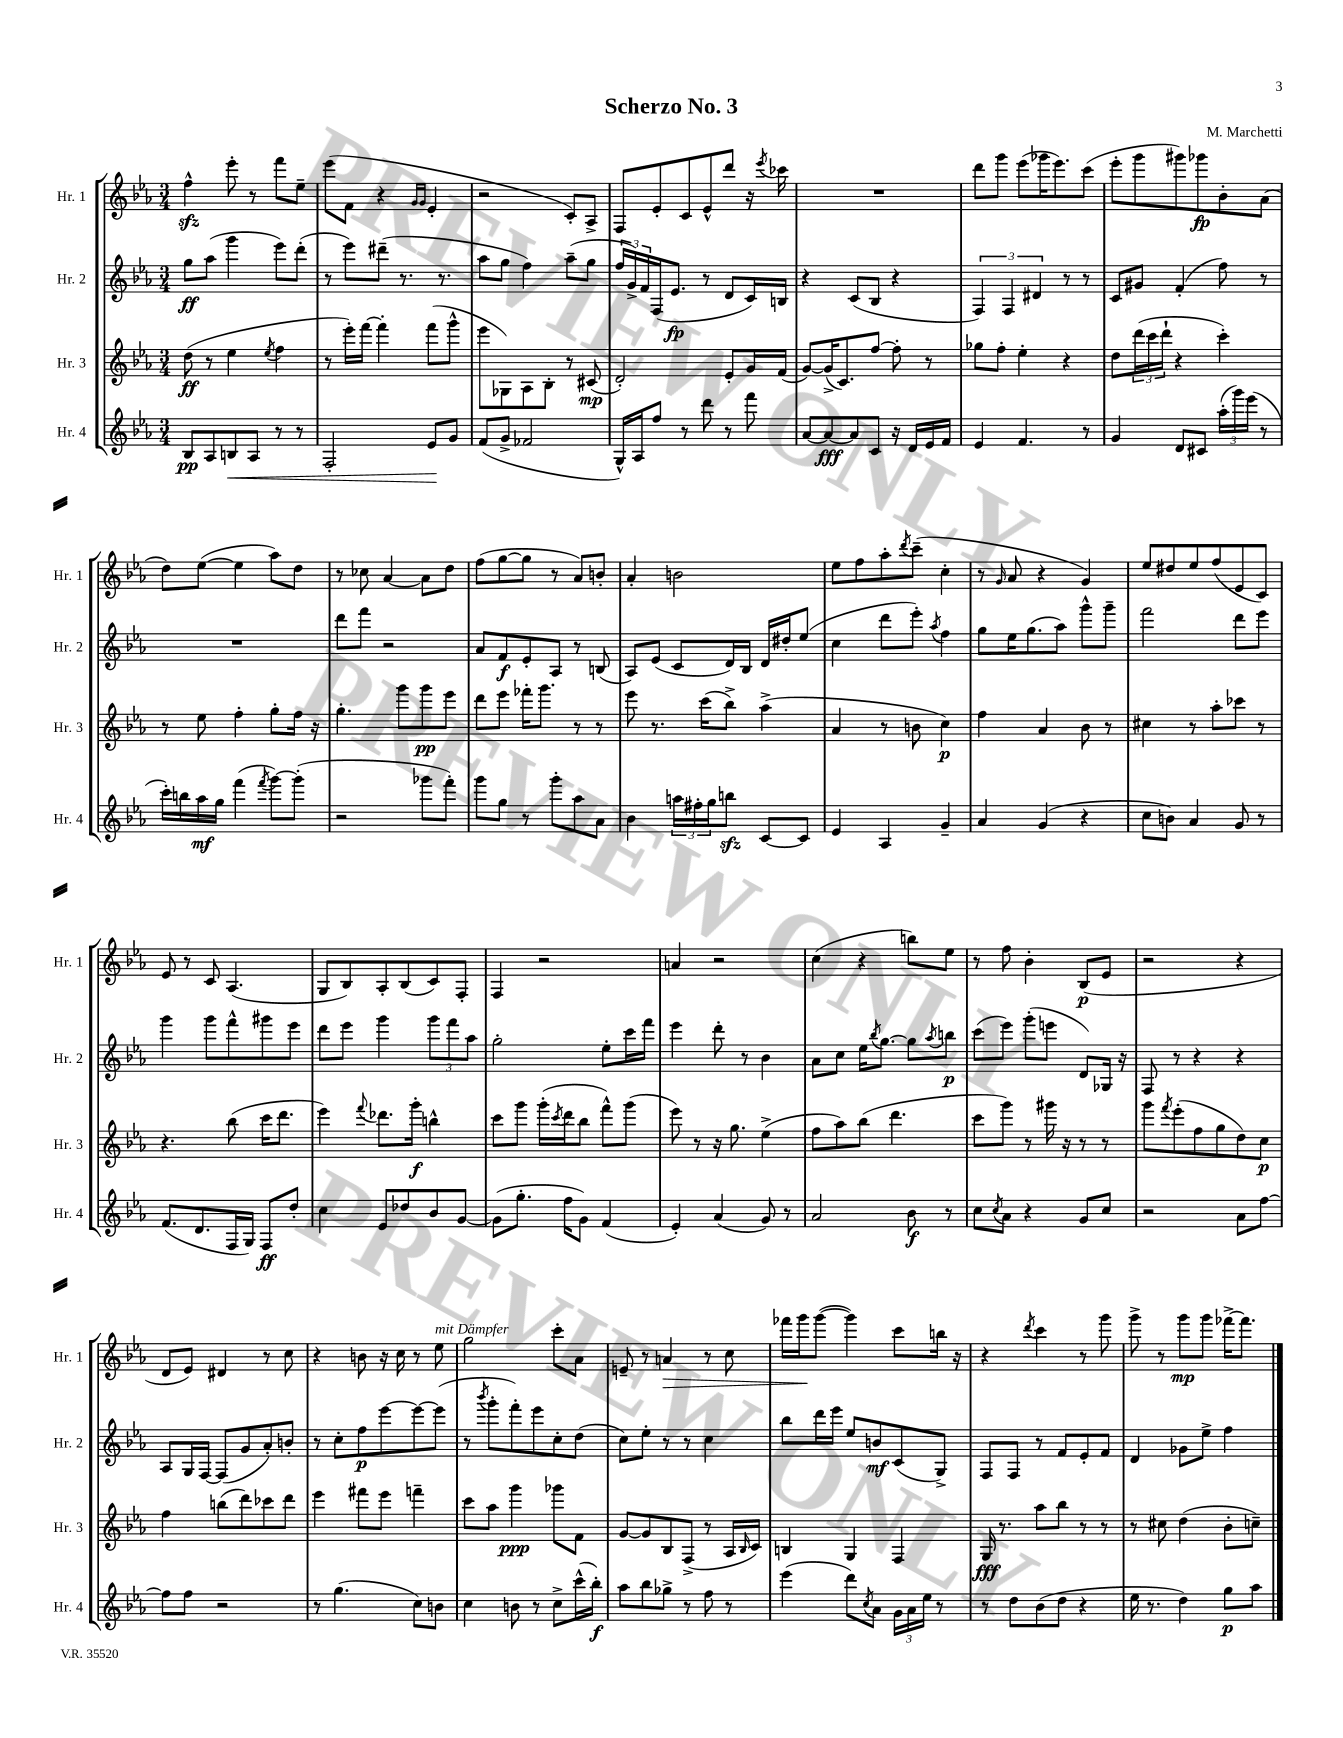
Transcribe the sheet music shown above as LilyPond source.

\header { title = "Scherzo No. 3" composer = "M. Marchetti" }
<<
\new StaffGroup <<
\new Staff = "s0" \with { instrumentName = "Hr. 1" shortInstrumentName = "Hr. 1" } {
    \clef treble \key ees \major \numericTimeSignature \time 3/4
    f''4-^\sfz ees'''8-. r8 f'''8 ees''8-- |
    ees'''8( f'8 r4 \grace { g'16 g'16 } ees'4-. |
    r2 c'8-.) aes8-> |
    f8 ees'8-. c'8 ees'8-^ d'''8 r16 \acciaccatura { ees'''8 } ces'''16 |
    R2. |
    d'''8 g'''8 ees'''8( ges'''16 ees'''8.) c'''8( |
    ees'''8-. g'''8 gis'''8) ges'''8\fp bes'8-. aes'8( |
    d''8) ees''8~( ees''4 aes''8) d''8 |
    r8 ces''8 aes'4~ aes'8 d''8 |
    f''8( g''8~ g''8 r8 aes'8) b'8-. |
    aes'4-. b'2 |
    ees''8 f''8 aes''8-. \acciaccatura { d'''8 } c'''8--( c''4-. |
    r8 \grace { g'16 } aes'8 r4 g'4) |
    ees''8 dis''8 ees''8 f''8( ees'8 c'8) |
    ees'8 r8 c'8 aes4.( |
    g8 bes8) aes8-. bes8( c'8) f8-. |
    f4 r2 |
    a'4 r2 |
    c''4( r4 b''8) ees''8 |
    r8 f''8 bes'4-. bes8\p( ees'8 |
    r2 r4 |
    d'8 ees'8) dis'4 r8 c''8 |
    r4 b'8 r16 c''16 r8 ees''8^\markup { \italic "mit Dämpfer" } |
    g''2 c'''8-. aes'8 |
    e'8-- r8 a'4\> r8 c''8 |
    fes'''16 g'''16\! g'''8~( g'''4) c'''8 b''16 r16 |
    r4 \acciaccatura { d'''8 } c'''4 r8 g'''8 |
    g'''8-> r8 g'''8\mp g'''8 fes'''16~-> fes'''8. \bar "|." |
}
\new Staff = "s1" \with { instrumentName = "Hr. 2" shortInstrumentName = "Hr. 2" } {
    \clef treble \key ees \major \numericTimeSignature \time 3/4
    g''8\ff aes''8( g'''4 ees'''8) d'''8-.( |
    r8 ees'''8) dis'''8--( r8. r8. |
    aes''8 g''8 f''4) aes''8--( g''8 |
    \tuplet 3/2 { f''16 g'16->) f'16 } f16( ees'8.\fp r8 d'8 c'16) b16 |
    r4 c'8( bes8 r4 |
    \tuplet 3/2 { f4) f4 dis'4 } r8 r8 |
    c'8 gis'8 f'4-.( f''8) r8 |
    R2. |
    d'''8 f'''8 r2 |
    aes'8 f'8\f ees'8-. aes8 r8 b8( |
    aes8) ees'8( c'8 d'16) bes16 d'16 dis''16-. ees''8( |
    c''4 d'''8 ees'''8-.) \acciaccatura { aes''8 } f''4 |
    g''8 ees''16 g''8.( aes''8) g'''8-^ g'''8-- |
    f'''2 d'''8 ees'''8 |
    g'''4 g'''8 f'''8-^ gis'''8 ees'''8 |
    d'''8 ees'''8 g'''4 \tuplet 3/2 { g'''8 f'''8 aes''8 } |
    g''2-. ees''8-. c'''16 f'''16 |
    ees'''4 d'''8-. r8 bes'4 |
    aes'8 c''8 ees''16 \acciaccatura { bes''8 } g''8.~ g''8 \acciaccatura { aes''8 } b''8\p |
    c'''8( ees'''8) g'''8-.( e'''8 d'8) ges16 r16 |
    f8 r8 r4 r4 |
    aes8 g16 f16~ f8( g'8 aes'8-.) b'8-. |
    r8 c''8-. f''8\p ees'''8~ ees'''8~ ees'''8( |
    r8 \acciaccatura { bes'''8 } g'''8-. f'''8-.) ees'''8 c''8-. d''8( |
    c''8) ees''8-. r8 r8 c''4 |
    bes''8 d'''16 ees'''16 ees''8 b'8\mf c'8( g8->) |
    f8 f8 r8 f'8 ees'8-. f'8 |
    d'4 ges'8 ees''8-> f''4 \bar "|." |
}
\new Staff = "s2" \with { instrumentName = "Hr. 3" shortInstrumentName = "Hr. 3" } {
    \clef treble \key ees \major \numericTimeSignature \time 3/4
    d''8\ff( r8 ees''4 \acciaccatura { ees''8 } f''4 |
    r8 ees'''16-.) f'''16~ f'''4-. f'''8( g'''8-^ |
    ees'''8 ges8) aes8 bes8-. r8 cis'8\mp( |
    d'2-.) ees'8-. g'16 f'16( |
    g'8~) g'16->( c'8.) f''8~ f''8-. r8 |
    ges''8 f''8-. ees''4-. r4 |
    d''8 \tuplet 3/2 { d'''16( c'''16 d'''16-! } r4 c'''4-.) |
    r8 ees''8 f''4-. g''8-. f''16 r16 |
    g''4.-. g'''8 g'''8\pp ees'''8 |
    d'''8 ees'''8 fes'''16-. g'''8. r8 r8 |
    ees'''8 r8. c'''16( bes''8->) aes''4->( |
    aes'4 r8 b'8 c''4\p) |
    f''4 aes'4 bes'8 r8 |
    cis''4 r8 aes''8-. ces'''8 r8 |
    r4. bes''8( c'''16 d'''8. |
    ees'''4) \appoggiatura { f'''8 } des'''8. g'''16-.\f b''4-^ |
    c'''8 g'''8 g'''16-.( \acciaccatura { c'''8 } d'''16 bes''8 f'''8-^) g'''8( |
    ees'''8) r8 r16 g''8. ees''4->( |
    f''8 aes''8) bes''8( d'''4. |
    c'''8 g'''8) r8 gis'''16 r16 r8 r8 |
    g'''8 \acciaccatura { f'''8 } ees'''8-.( f''8 g''8 d''8) c''8\p |
    f''4 b''8( d'''8) ces'''8 d'''8 |
    ees'''4 fis'''8 ees'''8 f'''4-- |
    c'''8 aes''8 g'''4\ppp ges'''8 f'8 |
    g'8~ g'8 bes8 f8->( r8 aes16 \grace { bes16 } c'16) |
    b4 g4 f4 |
    g16\fff r8. aes''8 bes''8 r8 r8 |
    r8 cis''8 d''4( bes'8-. c''8--) \bar "|." |
}
\new Staff = "s3" \with { instrumentName = "Hr. 4" shortInstrumentName = "Hr. 4" } {
    \clef treble \key ees \major \numericTimeSignature \time 3/4
    bes8\pp aes8 b8\< aes8 r8 r8 |
    f2-. ees'8\! g'8 |
    f'8( g'8-> fes'2 |
    g16-^) aes16 f''8 r8 d'''8 r8 f'''8 |
    aes'8~ aes'8~\fff aes'8 c'8 r16 d'16 ees'16 f'16 |
    ees'4 f'4. r8 |
    g'4 d'8 cis'8 \tuplet 3/2 { aes''16-.( g'''16) ees'''16( } r8 |
    c'''16-.) b''16 aes''16\mf g''16 f'''4( \acciaccatura { f'''8 } g'''8~) g'''8-.( |
    r2 ges'''8 f'''8-.) |
    g'''8 g''8 r8 g'''8-. aes''8 aes'8 |
    bes'4 \tuplet 3/2 { a''16 fis''16-. g''16 } b''8\sfz c'8~ c'8 |
    ees'4 aes4 g'4-- |
    aes'4 g'4( r4 |
    c''8 b'8) aes'4 g'8 r8 |
    f'8.( d'8. f16 g16) f8\ff d''8-. |
    c''4 ees'8 des''8 bes'8 g'8~ |
    g'8( g''8.-. f''16 g'8) f'4( |
    ees'4-.) aes'4( g'8) r8 |
    aes'2 bes'8\f r8 |
    c''8 \acciaccatura { c''8 } aes'8 r4 g'8 c''8 |
    r2 aes'8 f''8~ |
    f''8 f''8 r2 |
    r8 g''4.( c''8) b'8 |
    c''4 b'8 r8 c''8-> c'''16-^( bes''16-.\f) |
    aes''8 bes''8 ges''8-> r8 f''8 r8 |
    ees'''4( d'''8) \acciaccatura { c''8 } aes'8 \tuplet 3/2 { g'16 aes'16 ees''16 } r8 |
    r8 d''8 bes'8( d''8 r4 |
    ees''16 r8. d''4) g''8\p aes''8 \bar "|." |
}
>>
>>
\layout { \context { \Score \remove "Bar_number_engraver" } }
